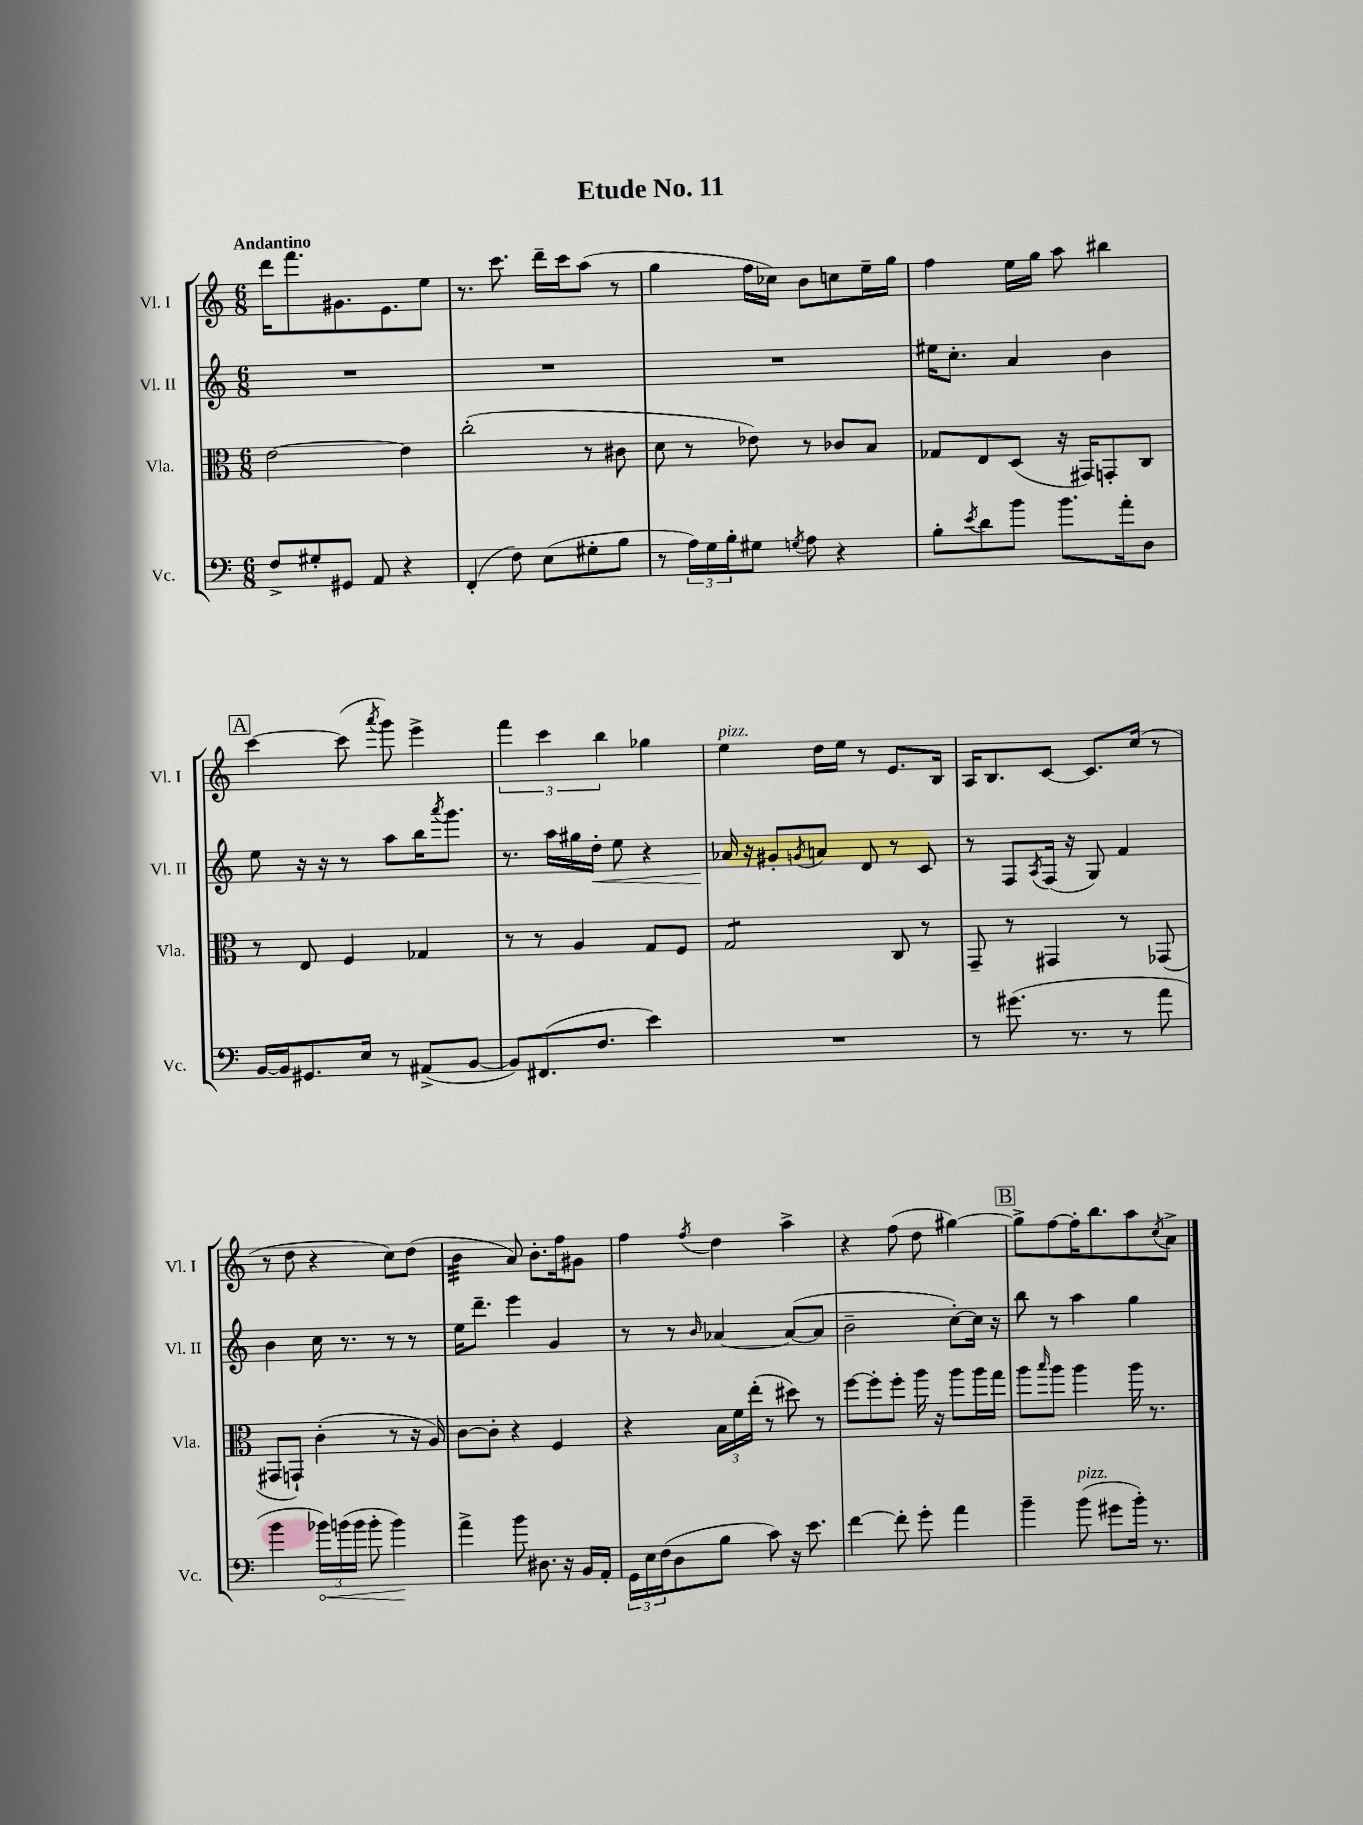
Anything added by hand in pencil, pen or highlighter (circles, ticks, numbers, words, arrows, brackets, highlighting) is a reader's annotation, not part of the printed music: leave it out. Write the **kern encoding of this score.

**kern	**dynam	**kern	**kern	**dynam	**kern
*part4	*part4	*part3	*part2	*part2	*part1
*staff4	*staff4	*staff3	*staff2	*staff2	*staff1
*I"Vc.	*	*I"Vla.	*I"Vl. II	*	*I"Vl. I
*I'Vc.	*	*I'Vla.	*I'Vl. II	*	*I'Vl. I
*clefF4	*	*clefC3	*clefG2	*	*clefG2
*k[]	*	*k[]	*k[]	*	*k[]
*M6/8	*	*M6/8	*M6/8	*	*M6/8
=1	=1	=1	=1	=1	=1
!	!	!	!	!	!LO:TX:a:B:t=Andantino
8F^/L	.	[2e\	2.r	.	16ddd\KL
.	.	.	.	.	8.fff\
8G#X'/	.	.	.	.	.
8GG#X/J	.	.	.	.	8.g#X\
8AA/	.	.	.	.	.
.	.	.	.	.	8.e\
4r	.	4e\]	.	.	.
.	.	.	.	.	8ee\J
=2	=2	=2	=2	=2	=2
(4FF'/	.	(2cc'\	2.r	.	8.r
.	.	.	.	.	8.ccc\
8F\)	.	.	.	.	.
(8E\L	.	.	.	.	16ddd~\LL
.	.	.	.	.	16ccc\J
8G#X'\	.	8r	.	.	(8aa\J
8B\J	.	8c#X\	.	.	8r
=3	=3	=3	=3	=3	=3
8r	.	8d\	2.r	.	4gg\
24A\LL)	.	8r	.	.	.
24G\	.	.	.	.	.
24B'\J	.	.	.	.	.
8G#X\J	.	8e-X\)	.	.	16ff\LL
.	.	.	.	.	16cc-X\JJ)
8qGn/	.	.	.	.	.
8A\	.	8r	.	.	8b\L
4r	.	8c-X/L	.	.	8ccn\
.	.	8B/J	.	.	16ee~\L
.	.	.	.	.	16gg\JJ
=4	=4	=4	=4	=4	=4
8B'\L	.	8G-X/L	16ee#X\KL	.	4ff\
.	.	.	8.cc'\J	.	.
8qe/	.	.	.	.	.
8d\	.	8E/	.	.	.
8b\J	.	(8D/J	4a/	.	16ee\LL
.	.	.	.	.	16gg\JJ
8.b\L	.	16r	.	.	8aa\
.	.	16GG#X/KL)	.	.	.
.	.	8GGn'/	4b\	.	4bb#X\
16a'\k	.	.	.	.	.
8D\J	.	8C/J	.	.	.
!!LO:LB:g=z
!!LO:REH:place=s1:t=A
=5	=5	=5	=5	=5	=5
[16BB/LL	.	8r	8ee\	.	[4ccc\
16BB/J]	.	.	.	.	.
8.GG#X/	.	8E/	16r	.	.
.	.	.	16r	.	.
.	.	4F/	8r	.	(8ccc\]
16E/Jk	.	.	.	.	.
.	.	.	.	.	8qaaa/
8r	.	.	8aa\L	.	8ggg\)
(8AA#X^/L	.	4G-X/	16bb\K	.	4eee^\
.	.	.	8qaaa/	.	.
.	.	.	8.ggg\J	.	.
[8BB/J	.	.	.	.	.
=6	=6	=6	=6	=6	=6
8BB/L])	.	8r	8.r	.	6fff\
(8.FF#X/	.	8r	.	.	.
.	.	.	.	.	6ccc\
.	.	.	16aa\LL	.	.
.	.	4A/	16gg#X\	.	.
!	!	!	!	!LO:HP:b	!
8.F/J	.	.	16dd'\JJ	<	.
.	.	.	.	.	6bb\
.	.	.	8ee\	.	.
4e\)	.	8G/L	4r	.	4gg-X\
.	.	8F/J	.	.	.
=7	=7	=7	=7	=7	=7
!	!	!	!	!	!LO:TX:a:i:t=pizz.
*	*	*tremolo	*	*	*
2.r	.	8G/L	16a-X/	.	4ee\
.	.	.	16r	[	.
.	.	8G/	8g#X'/L	.	.
.	.	.	8qgn/	.	.
.	.	8G/	8an/J	.	16dd\LL
.	.	.	.	.	16ee\JJ
.	.	8G/J	8d/	.	8r
*	*	*Xtremolo	*	*	*
.	.	8C/	8r	.	8.e/L
.	.	8r	8c/	.	.
.	.	.	.	.	16B/Jk
=8	=8	=8	=8	=8	=8
8r	.	8GG~/	8r	.	16A/KL
.	.	.	.	.	8.B/
(8.g#X\	.	8r	8F/L	.	.
.	.	.	8qA/	.	.
.	.	4GG#X/	(16F/Jk	.	[8c/J
8.r	.	.	16r	.	.
.	.	.	8G/)	.	8.c/L]
8r	.	8r	4f/	.	.
.	.	.	.	.	(16cc/Jk
8a\	.	(8GG-X/	.	.	8r
!!LO:LB:g=z
=9	=9	=9	=9	=9	=9
4b\	.	8GG#X/L	4b\	.	8r
.	.	8GGn`/J)	.	.	8dd\
!	!LO:HP:b	!	!	!	!
24b-X\LL)	<	(4c'\	16cc\	.	4r
(24bn\	.	.	.	.	.
.	.	.	8.r	.	.
24b\JJ	.	.	.	.	.
8b'\	.	.	.	.	.
4b\)	.	8r	8r	.	8cc\L)
.	.	16r	8r	.	(8dd\J
.	.	16A/)	.	.	.
.	[	.	.	.	.
=10	=10	=10	=10	=10	=10
*	*	*	*	*	*tremolo
4a^\	.	[8c\L	16ee\KL	.	32b\LLL
.	.	.	.	.	32b\
.	.	.	8.ddd~\J	.	32b\
.	.	.	.	.	32b\
.	.	8c'\J]	.	.	32b\
.	.	.	.	.	32b\
.	.	.	.	.	32b\
.	.	.	.	.	32b\JJJ
*	*	*	*	*	*Xtremolo
8b\	.	4r	4eee\	.	8a/)
8.D#X\	.	.	.	.	8.b'\L
.	.	4F/	4g/	.	.
16r	.	.	.	.	16ff\k
16BB/LL	.	.	.	.	8g#X\J
16AA'/JJ	.	.	.	.	.
=11	=11	=11	=11	=11	=11
24GG\LL	.	4r	8r	.	4ff\
24E\	.	.	.	.	.
(24F\J	.	.	.	.	.
8D\	.	.	8r	.	.
.	.	.	16qqb/	.	8qff/
8B\J	.	24B\LL	[4a-X/	.	4dd\
.	.	24f\	.	.	.
.	.	(24ee'\JJ	.	.	.
8c\)	.	8r	.	.	.
16r	.	8dd#X\)	(8a-/L_	.	4aa^\
8.e\	.	.	.	.	.
.	.	8r	8a-/J]	.	.
=12	=12	=12	=12	=12	=12
[4f\	.	[8ff\L	2b~\	.	4r
.	.	8ff'\]	.	.	.
8f'\]	.	8ff'\J	.	.	(8ff\
8g'\	.	16aa\	.	.	8dd\
.	.	16r	.	.	.
4a\	.	8aa\L	[8cc'\L)	.	[4gg#X\)
.	.	16aa\L	16cc\Jk]	.	.
.	.	16gg\JJ	16r	.	.
!!LO:REH:place=s1:t=B
=13	=13	=13	=13	=13	=13
4b~\	.	8aa\L	8bb\	.	8gg#^\L]
.	.	16qqbb/	.	.	.
.	.	8aa\J	8r	.	[8ff\
!LO:TX:a:i:t=pizz.	!	!	!	!	!
(8b\	.	4aa\	4aa\	.	16ff'\K]
.	.	.	.	.	8.bb\
8g#X\L	.	.	.	.	.
16b'\Jk)	.	16aa\	4gg\	.	8aa\
8.r	.	8.r	.	.	.
.	.	.	.	.	8qcc/
.	.	.	.	.	8a^\J
==	==	==	==	==	==
*-	*-	*-	*-	*-	*-
